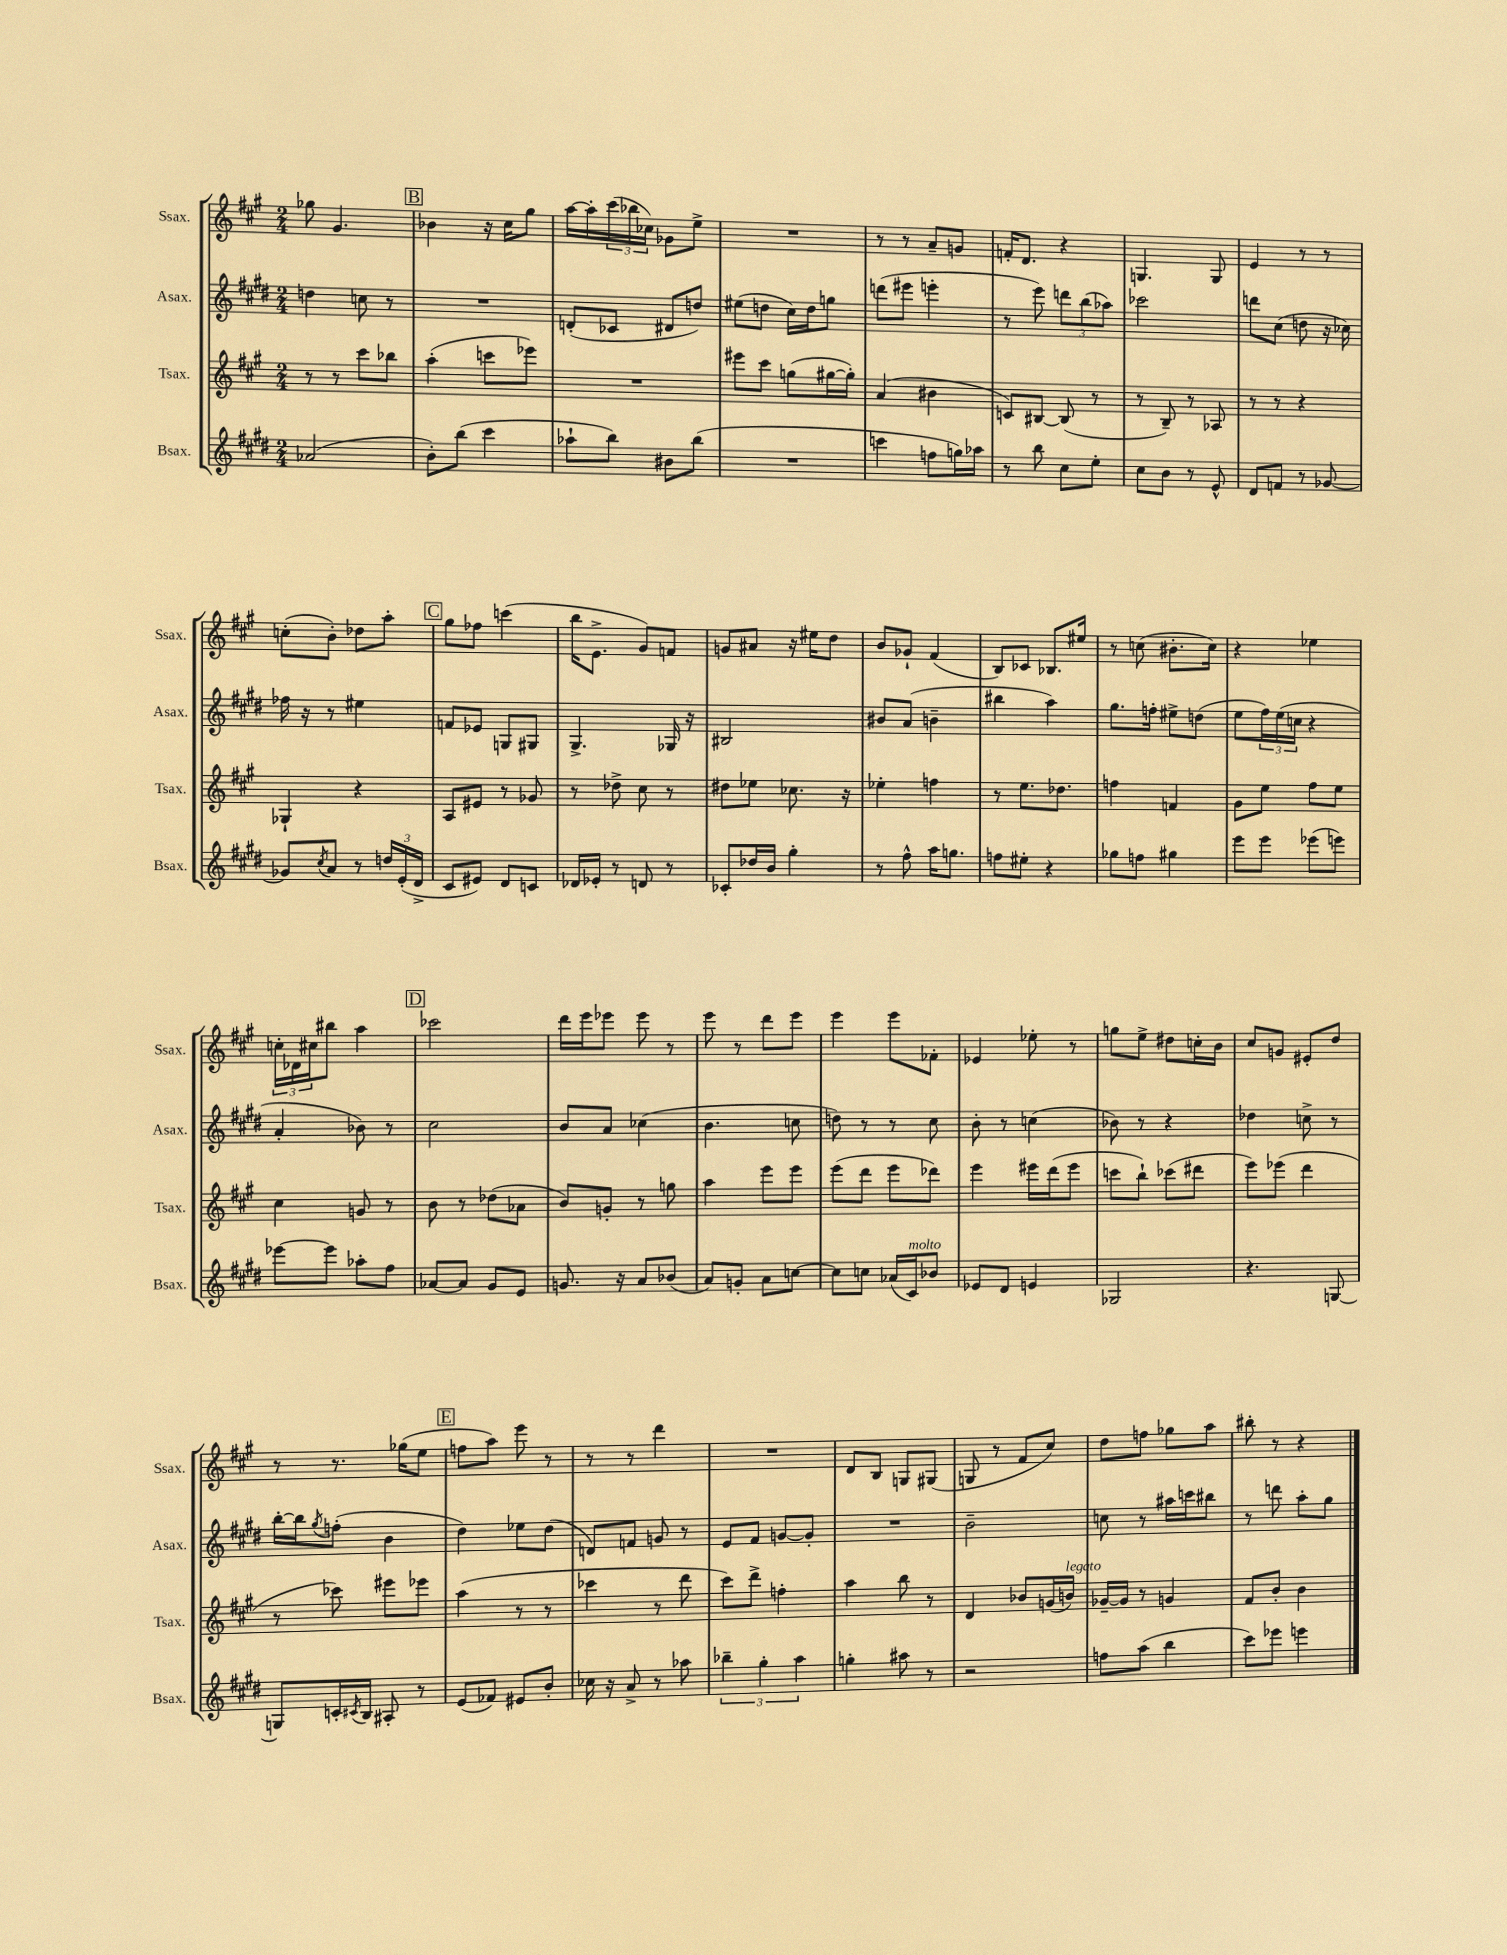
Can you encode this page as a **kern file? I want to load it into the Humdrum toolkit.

**kern	**kern	**kern	**kern
*part4	*part3	*part2	*part1
*staff4	*staff3	*staff2	*staff1
*I"Bsax.	*I"Tsax.	*I"Asax.	*I"Ssax.
*I'Bsax.	*I'Tsax.	*I'Asax.	*I'Ssax.
*clefG2	*clefG2	*clefG2	*clefG2
*k[f#c#g#d#]	*k[f#c#g#]	*k[f#c#g#d#]	*k[f#c#g#]
*M2/4	*M2/4	*M2/4	*M2/4
=17	=17	=17	=17
(2a-X/	8r	4ddn\	8gg-X\
.	8r	.	4.g#/
.	8ccc#\L	8ccn\	.
.	8bb-X\J	8r	.
!!LO:REH:place=s1:t=B
=18	=18	=18	=18
8b'\L)	(4aa'\	2r	4b-X\
(8bb\J	.	.	.
4ccc#\	8cccn\L	.	16r
.	.	.	16cc#\KL
.	8eee-X\J)	.	8gg#\J
=19	=19	=19	=19
8aa-X`\L	2r	(8dn'/L	[16aa\LL
.	.	.	16aa'\]
8bb\J)	.	8c-X/J	(24ccc#\
.	.	.	24bb-X\
.	.	.	24cc-X\JJ)
8b#X\L	.	8d#X/L	8g-X\L
(8bb\J	.	8ddn/J)	8ee^\J
=20	=20	=20	=20
2r	8eee#X\L	(8ee#X\L	2r
.	8ccc#\J	8ddn\J	.
.	(8ggn\L	16cc#\LL)	.
.	.	16dd\J	.
.	[16gg#X\L	8ggn\J	.
.	16gg#'\JJ])	.	.
=21	=21	=21	=21
4cccn\	(4a/	(8dddn\L	8r
.	.	8eee#X\J	8r
8ffn\L	4b#X\	4eeen'\	8a~/L
16ggn\L)	.	.	8gn/J
16aa-X\JJ	.	.	.
=22	=22	=22	=22
8r	8cn/L)	8r	16fn'/KL
.	.	.	8.d/J
8bb\	[8B#X/J	8eee\)	.
8cc#\L	(8B#/]	12dddn\L	4r
.	.	(12bb\	.
8ee'\J	8r	.	.
.	.	12aa-X\J)	.
=23	=23	=23	=23
8cc#\L	8r	2ccc-X\	4.Gn/
8b\J	8B~/)	.	.
8r	8r	.	.
8e^^/	8A-X/	.	8G/
=24	=24	=24	=24
8d#/L	8r	8dddn\L	4e/
8fn/J	8r	(8cc#\J	.
8r	4r	8ddn\	8r
[8g-X/	.	16r	8r
.	.	16cc-X\)	.
!!LO:LB:g=z
=25	=25	=25	=25
8g-X/L]	4G-X`/	16ff-X\	(8ccn'\L
.	.	16r	.
8qcc#/	.	.	.
8a/J	.	8r	8b'\J)
8r	4r	4ee#X\	8dd-X\L
24ddn/LL	.	.	8aa'\J
(24e'/	.	.	.
24d#^/JJ	.	.	.
!!LO:REH:place=s1:t=C
=26	=26	=26	=26
8c#/L	8A/L	8fn/L	8gg#\L
8e#X/J)	8e#X/J	8e-X/J	8ff-X\J
8d#/L	8r	8Gn/L	(4cccn\
8cn/J	8g-X/	8G#X/J	.
=27	=27	=27	=27
16d-X/LL	8r	4.G#^/	16bb\KL
16e-X'/JJ	.	.	8.e^\J
8r	8dd-X^\	.	.
8dn/	8cc#\	.	8g#/L)
8r	8r	16G-X/	8fn/J
.	.	16r	.
=28	=28	=28	=28
8c-X'/L	8dd#X\L	2B#X/	8gn/L
16dd-X/L	8ee-X\J	.	8a#X/J
16b/JJ	.	.	.
4gg#'\	8.cc-X\	.	16r
.	.	.	16ee#X\KL
.	.	.	8dd\J
.	16r	.	.
=29	=29	=29	=29
8r	4ee-X'\	8b#X/L	8b/L
8ff#^^\	.	(8a/J	8g-X`/J
16aa\KL	4ffn\	4bn~\	(4f#/
8.ggn\J	.	.	.
=30	=30	=30	=30
8ffn\L	8r	4bb#X\	8B/L)
8ee#X'\J	8.ee\L	.	8c-X/J
4r	.	4aa\)	8.B-X/L
.	8.dd-X\J	.	.
.	.	.	16ee#X/Jk
=31	=31	=31	=31
8gg-X\L	4ffn\	8.gg#\L	8r
8ffn\J	.	.	(8ccn\
.	.	16ffn'\Jk	.
4gg#X\	4fn/	8ee#X^\L	8.b#X'\L
.	.	(8ddn\J	.
.	.	.	16cc\Jk)
=32	=32	=32	=32
8eee\L	8g#\L	8ee\L	4r
8eee\J	8ee\J	24ff#\L)	.
.	.	(24ee\	.
.	.	24ccn\JJ	.
(8eee-X\L	8ff#\L	4r	4ee-X\
8eeen\J)	8ee\J	.	.
!!LO:LB:g=z
=33	=33	=33	=33
[8eee-X\L	4cc#\	4a'/	24ccn'\LL
.	.	.	24d-X\
.	.	.	24cc#X\J
8eee-\J]	.	.	8bb#X\J
8aa-X'\L	8gn/	8b-X\)	4aa\
8ff#\J	8r	8r	.
!!LO:REH:place=s1:t=D
=34	=34	=34	=34
[8a-X/L	8b\	2cc#\	2ccc-X\
8a-/J]	8r	.	.
8g#/L	(8dd-X\L	.	.
8e/J	8a-X\J	.	.
=35	=35	=35	=35
8.gn/	8b/L)	8b/L	16ddd\LL
.	.	.	16eee\J
.	8gn'/J	8a/J	8eee-X\J
16r	.	.	.
8a/L	8r	(4cc-X\	8eee-\
(8b-X/J	8ggn\	.	8r
=36	=36	=36	=36
8a/L)	4aa\	4.b\	8eee\
8gn'/J	.	.	8r
8a\L	8eee\L	.	8ddd\L
[8ccn\J	8eee\J	8ccn\	8eee\J
=37	=37	=37	=37
8cc\L]	(8eee\L	8ddn\)	4eee\
8ccn\J	8ddd\J	8r	.
(16a-X/LL	8eee\L	8r	8eee\L
!LO:TX:a:i:t=molto	!	!	!
16c#/J)	.	.	.
8b-X/J	8ddd-X\J)	8cc#\	8f-X'\J
=38	=38	=38	=38
8e-X/L	4eee\	8b'\	4e-X/
8d#/J	.	8r	.
4en/	16eee#X\LL	(4ccn\	8ee-X'\
.	(16ddd\J	.	.
.	8eee#\J	.	8r
=39	=39	=39	=39
2G-X/	8cccn\L	8b-X\)	8ggn\L
.	8bb`\J)	8r	8ee^\J
.	(8ccc-X\L	4r	8dd#X\L
.	8ddd#X\J	.	16ccn'\L
.	.	.	16b\JJ
=40	=40	=40	=40
4.r	8eee\L)	4dd-X\	8cc#/L
.	(8eee-X\J	.	8gn/J
.	4ddd\	8ccn^\	8e#X'/L
[8Gn/	.	8r	8dd/J
!!LO:LB:g=z
=41	=41	=41	=41
8Gn/L]	8r	[16bb'\LL	8r
.	.	16bb\J]	.
.	.	8qgg#/	.
16cn'/L	8ccc-X\)	(8ffn'\J	8.r
8qc#X/	.	.	.
16B/JJ	.	.	.
8A#X'/	8eee#X\L	4b\	.
.	.	.	(16gg-X\KL
8r	8eee-X\J	.	8ee\J
!!LO:REH:place=s1:t=E
=42	=42	=42	=42
(8e/L	(4aa\	4dd#\)	8ffn\L
8f-X/J)	.	.	8aa\J)
8e#X/L	8r	8ee-X\L	8eee\
8b'/J	8r	(8dd#\J	8r
=43	=43	=43	=43
16cc-X\	4ccc-X\	8dn/L)	8r
16r	.	.	.
8a^/	.	8fn/J	8r
8r	8r	8gn/	4ddd\
8aa-X\	8ddd\	8r	.
=44	=44	=44	=44
6bb-X~\	8ccc#\L)	8e/L	2r
.	8ddd^\J	8f#/J	.
6gg#'\	.	.	.
.	4ffn'\	[8gn/L	.
6aa\	.	.	.
.	.	8g'/J]	.
=45	=45	=45	=45
4ggn'\	4aa\	2r	8d/L
.	.	.	8B/J
8aa#X\	8bb\	.	8Gn/L
8r	8r	.	(8G#X/J
=46	=46	=46	=46
2r	4d/	2b~\	8Gn/
.	.	.	8r
.	8b-X/L	.	8f#/L
.	(16gn/L	.	8cc#/J)
!	!LO:TX:a:i:t=legato	!	!
.	16bn/JJ)	.	.
=47	=47	=47	=47
8ffn\L	[16g-X~/LL	8ccn\	8dd\L
.	16g-/JJ]	.	.
(8aa\J	8r	8r	8ffn\J
4bb\	4gn/	16aa#X\LL	8gg-X\L
.	.	16cccn\J	.
.	.	8bb#X\J	8aa\J
=48	=48	=48	=48
8ccc#\L)	8f#/L	8r	8bb#X'\
8eee-X\J	8b'/J	8dddn\	8r
4eeen\	4b\	8aa'\L	4r
.	.	8gg#\J	.
==	==	==	==
*-	*-	*-	*-
